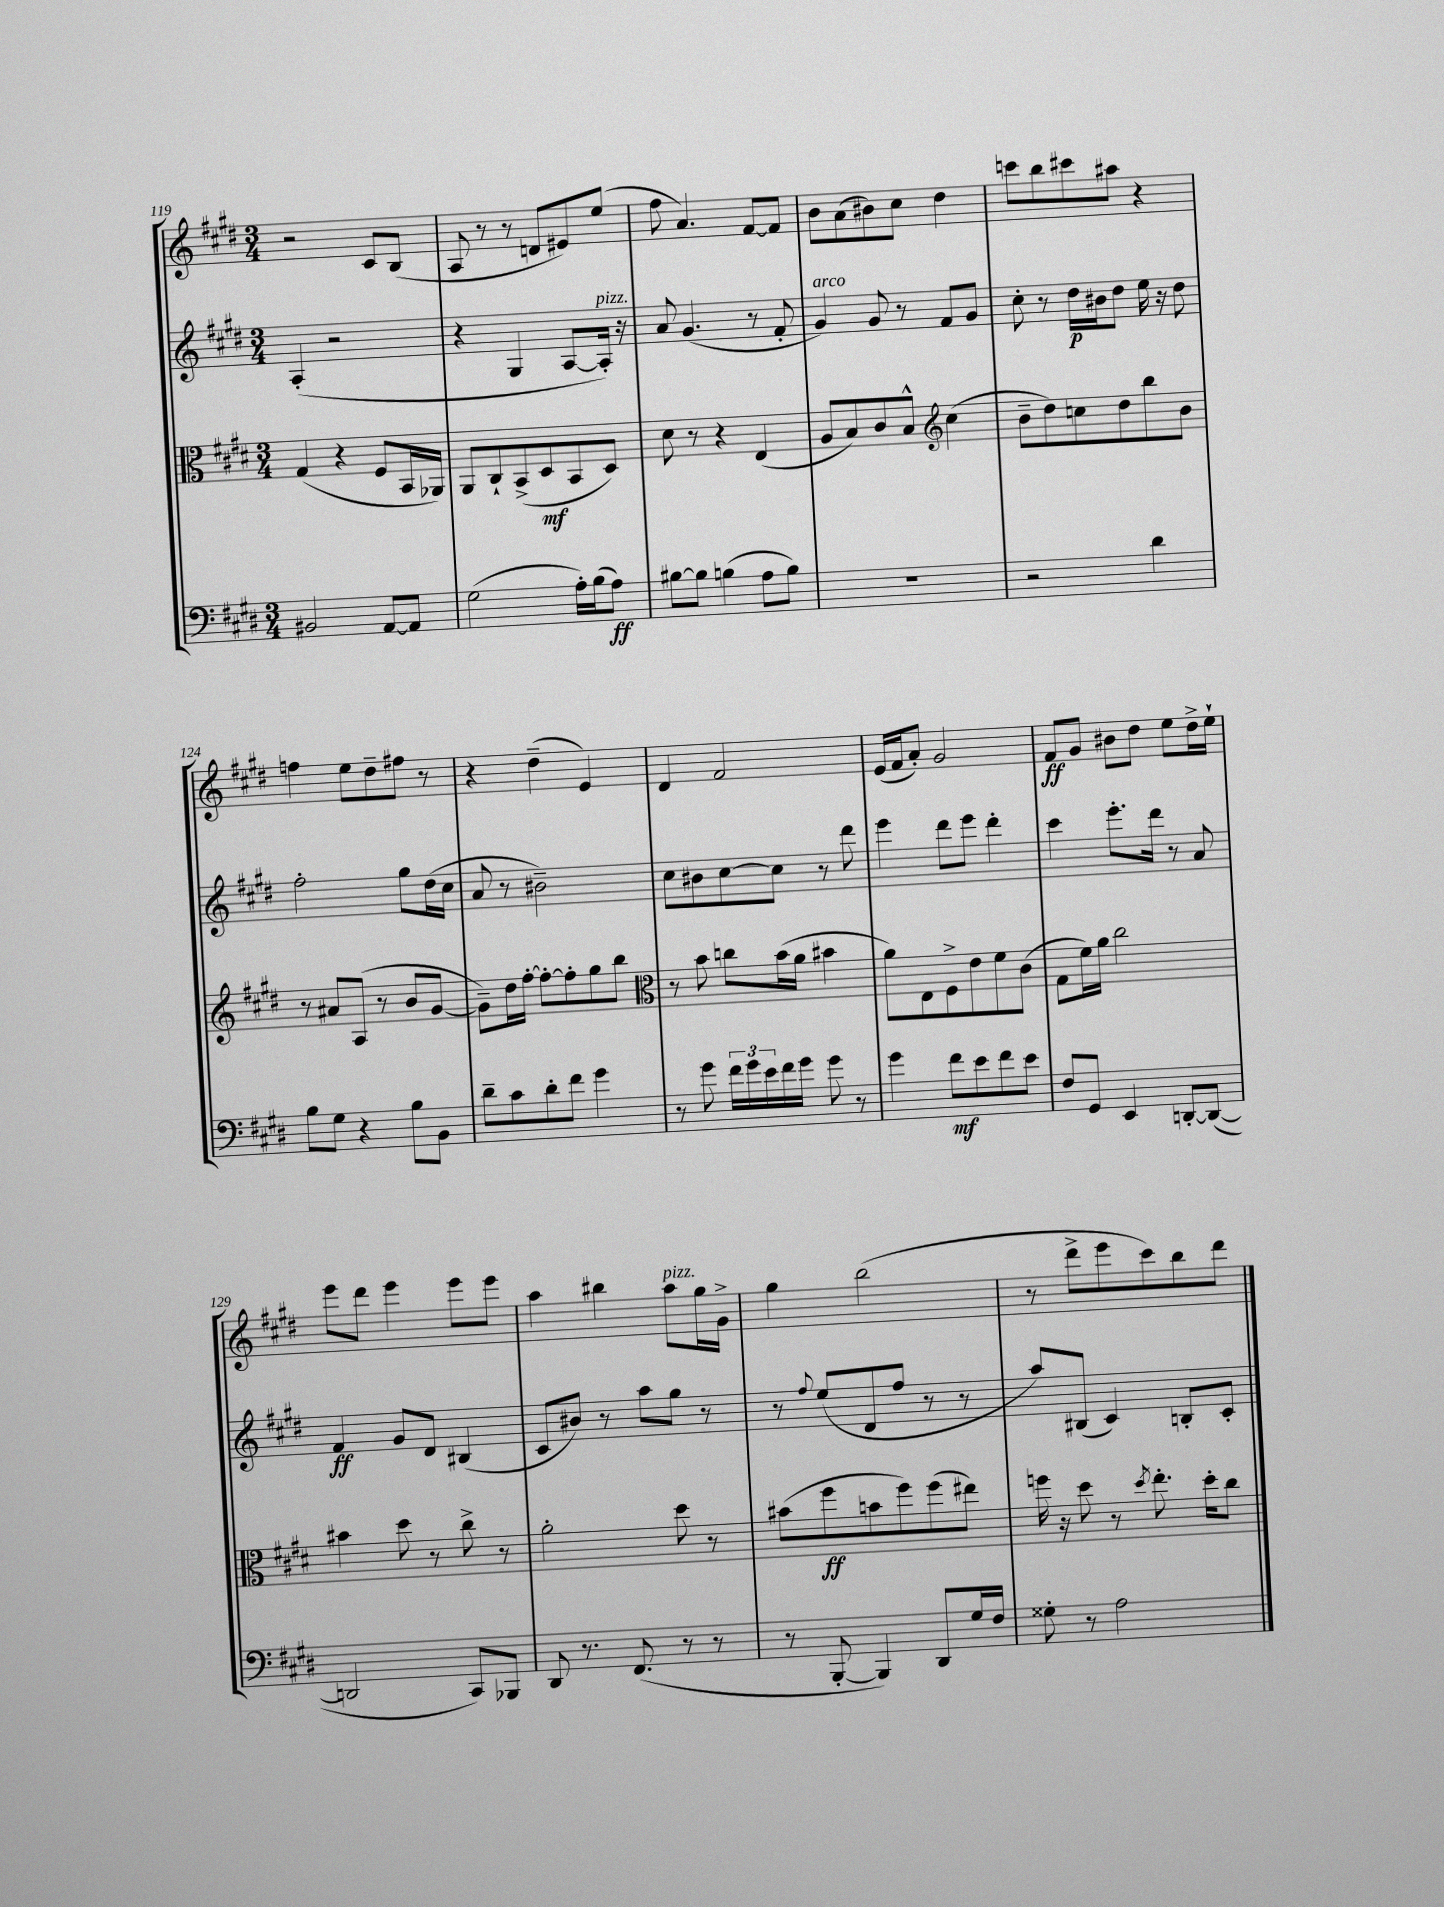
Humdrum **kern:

**kern	**kern	**kern	**kern
*staff4	*staff3	*staff2	*staff1
*clefF4	*clefC3	*clefG2	*clefG2
*k[f#c#g#d#]	*k[f#c#g#d#]	*k[f#c#g#d#]	*k[f#c#g#d#]
*M3/4	*M3/4	*M3/4	*M3/4
2BB#/	(4G#/	(4A'/	2r
.	4r	2r	.
[8AA/L	8F#/L	.	8c#/L
8AA/]J	16BB/L	.	(8B/J
.	16AA-/JJ)	.	.
=	=	=	=
(2G#\	8AA/L	4r	8A/
.	8C#`/	.	8r
.	(8BB^/	4G#/	8r
.	8D#/	.	8d/L
16A'\LL)	8BB/	[8A/L	8e#/)
(16B\J	.	.	.
8A\J)	8D#/J)	16A'/]Jk)	(8ee/J
.	.	16r	.
=	=	=	=
[8B#\L	8d#\	8a/	8ff#\
8B#\]J	8r	(4.g#/	4.a/)
(4B\	4r	.	.
8A\L	(4E/	8r	[8f#/L
8B\J)	.	8f#'/	8f#/]J
=	=	=	=
2.r	8A/L	4g#/)	8b\L
.	8B/)	.	(8a\
.	8c#/	8g#/	8b#\)
.	8B^^/J	8r	8cc#\J
*	*clefG2	*	*
.	(4cc#\	8f#/L	4dd#\
.	.	8g#/J	.
=	=	=	=
2r	8b~\L	8cc#'\	8ccc\L
.	8dd#\)	8r	8bb\
.	8cc\	16dd#\LL	8ccc#\
.	.	16b#\J	.
.	8dd#\	8dd#\J	8aa#\J
4d#\	8bb\	16ee\	4r
.	.	16r	.
.	8b\J	8dd#\	.
=	=	=	=
8B\L	8r	2ff#'\	4ff\
8G#\J	8a#/L	.	.
4r	(8A/J	.	8ee\L
.	8r	.	8dd#~\
8B\L	8b/L	8gg#\L	8ff#\J
8BB\J	[8g#/J	(16dd#\L	8r
.	.	16cc#\JJ	.
=	=	=	=
8d#~\L	8g#~\]L)	8a/	4r
8c#\	16dd#\L	8r	.
.	[16ff#'\JJ	.	.
8d#'\	8ff#'\_L	2b#~\)	(4dd#~\
8f#\J	8ff#'\]	.	.
4g#\	8gg#\	.	4e/)
.	8bb\J	.	.
=	=	=	=
*	*clefC3	*	*
8r	8r	8cc#\L	4d#/
8g#\	8b\	8b#\	.
24f#\LL	8cc\L	[8cc#\	2f#/
24g#\	.	.	.
24e\	.	.	.
16f#\	(16b\L	8cc#\]J	.
16g#\JJ	16a\JJ	.	.
8g#\	4b#\	8r	.
8r	.	8ddd#\	.
=	=	=	=
4g#\	8a\L)	4eee\	(16e/LL
.	.	.	16f#/J
.	8E\	.	8a'/J)
8f#\L	8F#^\	8ddd#\L	2g#/
8e\	8e\	8eee\J	.
8f#\	8f#\	4ddd#'\	.
8e\J	(8c#\J	.	.
=	=	=	=
8F#/L	8G#\L	4ccc#\	8f#/L
8GG#/J	16f#\L)	.	8g#/J
.	16a\JJ	.	.
4EE/	2cc#\	8.eee'\L	8b#\L
.	.	.	8dd#\J
.	.	16ddd#\Jk	.
[8DD'/L	.	8r	8ee\L
(8DD/_J	.	8a/	16dd#^\L
.	.	.	16ee`\JJ
=	=	=	=
2DD/]	4b#\	4f#/	8eee\L
.	.	.	8ddd#\J
.	8dd#\	8g#/L	4eee\
.	8r	8d#/J	.
8CC#/L)	8cc#^\	(4B#/	8eee\L
8BBB-/J	8r	.	8eee\J
=	=	=	=
8DD#/	2a'\	8c#/L	4aa\
8.r	.	8b#/J)	.
.	.	8r	4bb#\
(8.FF#/	.	.	.
.	.	8aa\L	.
8r	8dd#\	8gg#\J	8aa\L
8r	8r	8r	16gg#\L
.	.	.	16g#^\JJ
=	=	=	=
8r	(8b#\L	8r	4gg#\
.	.	8qqff#/	.
[8BBB'/	8ff#\	(8ee/L	.
4BBB/])	8b\	8d#/	(2bb\
.	8ff#\)	8ff#/J	.
8DD#/L	(8ff#\	8r	.
16G#/L	8ee#\J)	8r	.
16F#/JJ	.	.	.
=	=	=	=
8G##'\	16ff\	8aa/L)	8r
.	16r	.	.
8r	8dd#\	(8B#/J	8ddd#^\L
2A\	8r	4c#/)	8eee\
.	8qdd#/	.	.
.	8.ee'\	.	8ccc#\)
.	.	8B'/L	8bb\
.	16dd#'\LK	.	.
.	8cc#\J	8c#'/J	8ddd#\J
==	==	==	==
*-	*-	*-	*-
